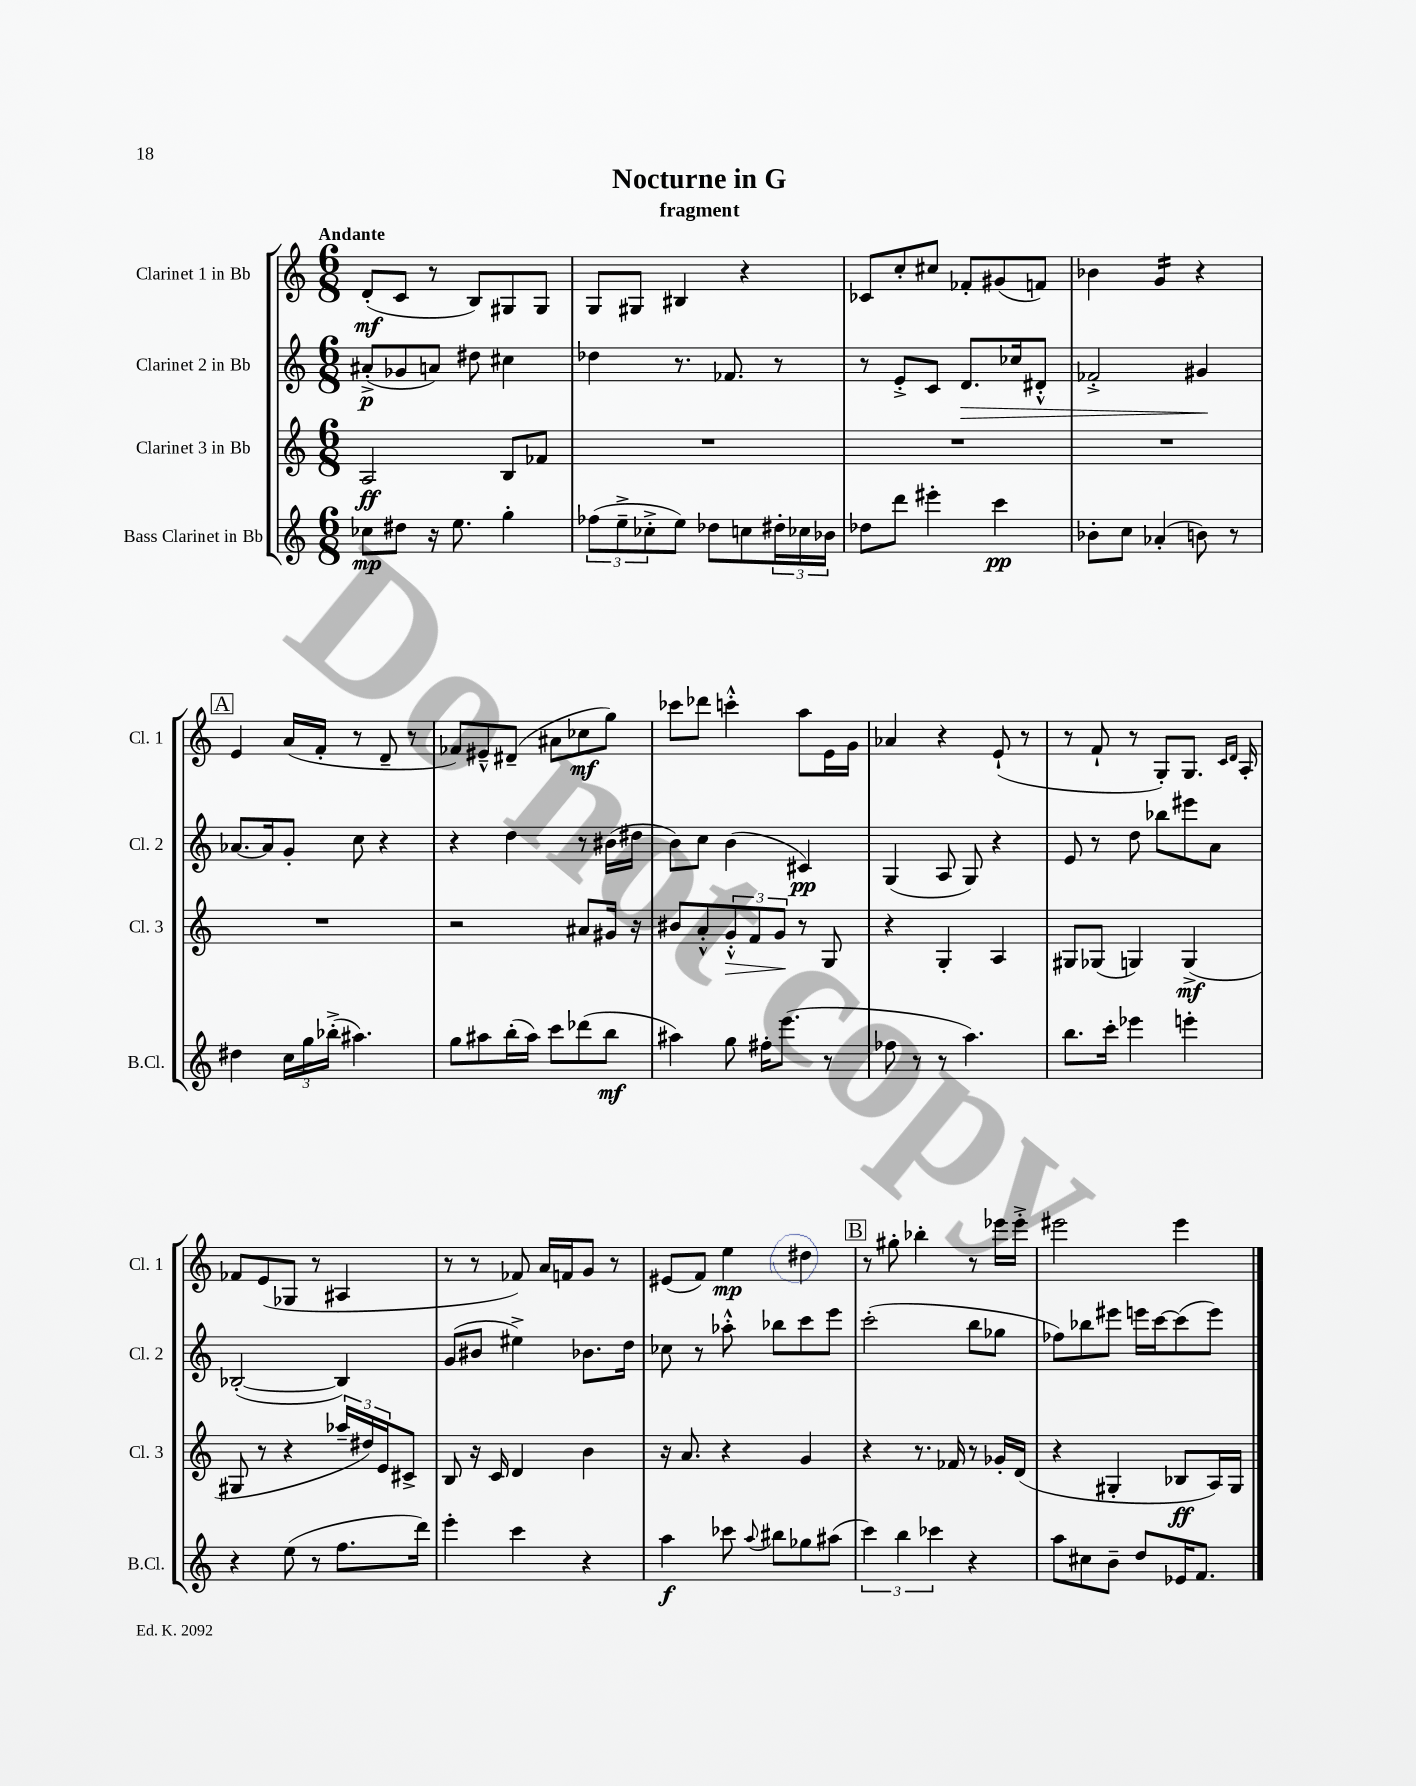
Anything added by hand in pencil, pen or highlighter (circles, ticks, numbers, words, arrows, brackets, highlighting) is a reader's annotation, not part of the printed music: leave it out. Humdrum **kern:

**kern	**kern	**kern	**kern
*staff4	*staff3	*staff2	*staff1
*clefG2	*clefG2	*clefG2	*clefG2
*k[]	*k[]	*k[]	*k[]
*M6/8	*M6/8	*M6/8	*M6/8
8cc-	2A	(8a#'^	(8d'
8dd#	.	8g-	8c
16r	.	8a)	8r
8.ee	.	.	.
.	.	8dd#	8B)
4gg'	8B	4cc#	8G#
.	8f-	.	8G#
=	=	=	=
(12ff-	2.r	4dd-	8G
12ee~^	.	.	.
.	.	.	8G#
12cc-'^	.	.	.
8ee)	.	8.r	4B#
8dd-	.	.	.
.	.	8.f-	.
8cc	.	.	4r
24dd#'	.	8r	.
24cc-	.	.	.
24b-	.	.	.
=	=	=	=
8dd-	2.r	8r	8c-
8ddd	.	8e'^	8cc'
4eee#'	.	8c	8cc#
.	.	8.d	8f-'
4ccc	.	.	(8g#
.	.	16cc-	.
.	.	8d#'^^	8f)
=	=	=	=
8b-'	2.r	2f-'^	4b-
8cc	.	.	.
(4a-'	.	.	4g
8b)	.	4g#	4r
8r	.	.	.
=	=	=	=
4dd#	2.r	[8.a-	4e
.	.	16a-]	.
24cc	.	8g'	(16a
24gg	.	.	.
.	.	.	16f'
(24bb-'^	.	.	.
4.aa#)	.	8cc	8r
.	.	4r	8d~
.	.	.	8r
=	=	=	=
8gg	2r	4r	8f-)
8aa#	.	.	8e#~^^
(16bb'	.	4dd	(8d#~
16aa#)	.	.	.
8ccc	.	.	8a#
(8ddd-	8a#	8r	8cc-
8bb	16g#	(16b#	8gg)
.	16r	16dd#	.
=	=	=	=
4aa#)	8b#	8b)	8ccc-
.	8a'^^	8cc	8ddd-
8gg	12g'^^	(4b	4ccc'^^
.	12f	.	.
16ff#'	.	.	.
.	12g	.	.
(8.eee	.	.	.
.	8r	4c#)	8aa
8r	8G	.	16e
.	.	.	16g
=	=	=	=
8ff-	4r	(4G	4a-
8r	.	.	.
8r	4G'	8A	4r
4.aa)	.	8G)	.
.	4A	4r	(8e`
.	.	.	8r
=	=	=	=
8.bb	8G#	8e	8r
.	(8G-	8r	8f`
16ccc'	.	.	.
4eee-	4G)	8dd	8r
.	.	8bb-	8G')
4eee'	(4G^	8eee#	8.G
.	.	8a	.
.	.	.	16qqc
.	.	.	16qqd
.	.	.	16A'
=	=	=	=
4r	8G#	([2B-'	8f-
.	8r	.	(8e
(8ee	4r	.	8G-
8r	.	.	8r
8.ff	24aa-~	4B-])	4A#
.	24dd#)	.	.
.	24e	.	.
.	8c#^	.	.
16ddd)	.	.	.
=	=	=	=
4eee'	8B	(8g	8r
.	16r	8b#	8r
.	16c	.	.
4ccc	4d	4ee#^)	8f-)
.	.	.	16a
.	.	.	16f
4r	4b	8.b-	8g
.	.	.	8r
.	.	16dd	.
=	=	=	=
4aa	16r	8cc-	(8e#
.	8.a	.	.
.	.	8r	8f)
8ccc-	4r	8aa-'^^	4ee
8qqaa	.	.	.
8bb#	.	8bb-	.
8gg-	4g	8ccc	4dd#
(8aa#	.	8eee	.
=	=	=	=
6ccc)	4r	(2ccc'	8r
.	.	.	8gg#'
6bb	.	.	.
.	8.r	.	4bb-'
6ccc-	.	.	.
.	16f-	.	.
4r	8r	8bb	8r
.	16g-'	8gg-	16eee-
.	(16d	.	16eee-'^
=	=	=	=
8aa	4r	8ff-)	2eee#
8cc#	.	8bb-	.
8b~	4G#'	8eee#	.
8dd	.	16eee	.
.	.	[16ccc	.
16e-	8B-	(8ccc]	4eee#
8.f	.	.	.
.	16A)	8eee)	.
.	16G#	.	.
==	==	==	==
*-	*-	*-	*-
